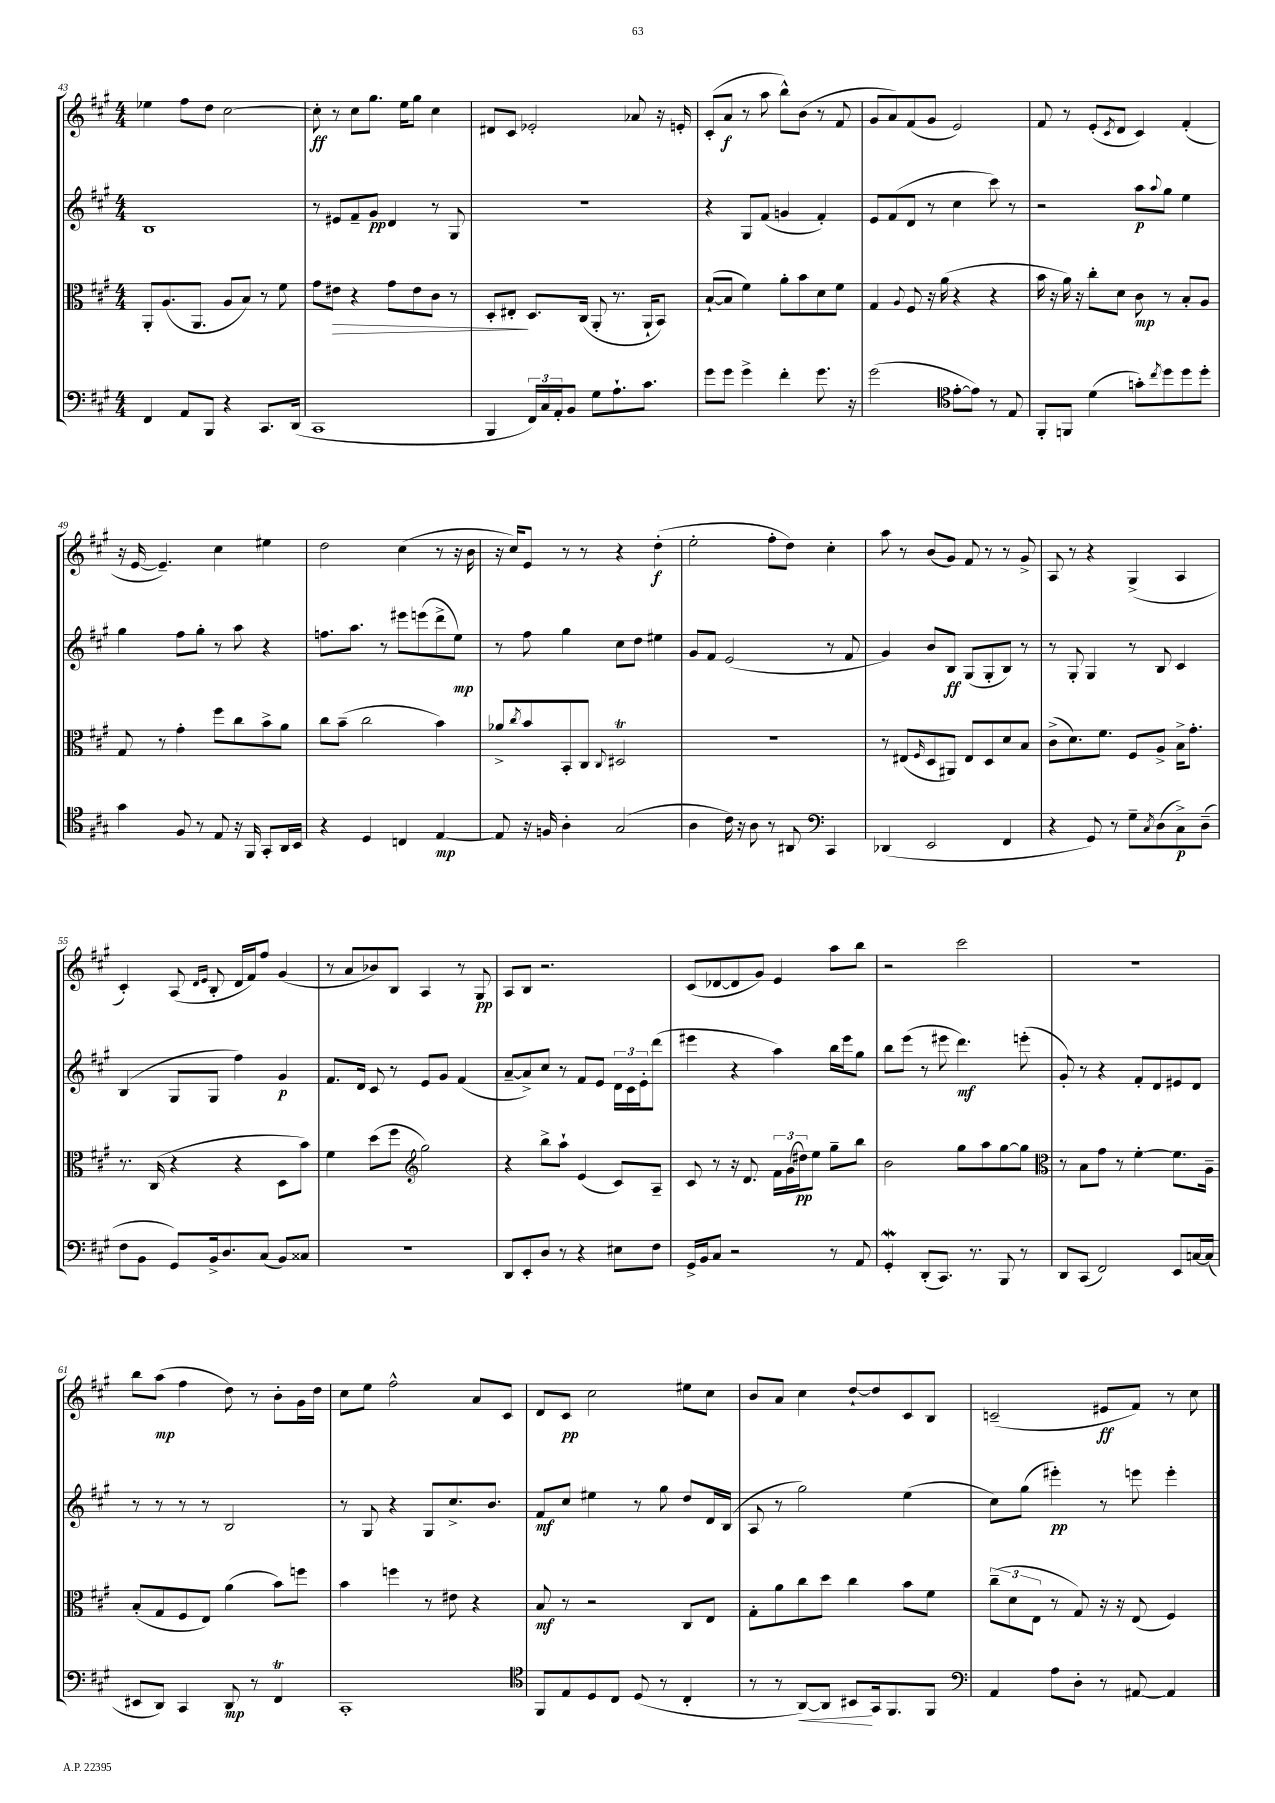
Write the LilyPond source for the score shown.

<<
\new StaffGroup <<
\new Staff = "s0" {
    \clef treble \key a \major \numericTimeSignature \time 4/4
    ees''4 fis''8 d''8 cis''2~ |
    cis''8-.\ff r8 cis''8 gis''8. e''16 gis''8 cis''4 |
    dis'8 cis'8 ees'2-. aes'8 r16 e'16-. |
    cis'8-.( a'8\f r8 a''8 b''8-^) b'8( r8 fis'8 |
    gis'8 a'8) fis'8( gis'8 e'2) |
    fis'8 r8 e'8-.( \acciaccatura { cis'8 } d'8 cis'4) fis'4-.( |
    r16 e'16~ e'4.--) cis''4 eis''4 |
    d''2 cis''4( r8 r16 b'16 |
    r16 cis''16) e'8 r8 r8 r4 d''4-.\f( |
    e''2-. fis''8-. d''8) cis''4-. |
    a''8 r8 b'8( gis'8) fis'8 r8 r8 gis'8-> |
    a8 r8 r4 gis4->( a4 |
    cis'4-.) a8( \grace { d'16 e'16 } b8-. d'16 fis'16) fis''8 gis'4( |
    r8 a'8 bes'8) b8 a4 r8 gis8\pp |
    a8 b8 r2. |
    cis'8( des'8~ des'8 gis'8) e'4 a''8 b''8 |
    r2 cis'''2 |
    r1 |
    b''8 a''8\mp( fis''4 d''8) r8 b'8-. gis'16 d''16 |
    cis''8 e''8 fis''2-^ a'8 cis'8 |
    d'8 cis'8\pp cis''2 eis''8 cis''8 |
    b'8 a'8 cis''4 d''8~-! d''8 cis'8 b8 |
    c'2--( eis'8\ff fis'8) r8 cis''8 \bar "|." |
}
\new Staff = "s1" {
    \clef treble \key a \major \numericTimeSignature \time 4/4
    b1 |
    r8 eis'8 fis'8-- gis'8\pp d'4 r8 gis8 |
    R1 |
    r4 gis8 fis'8( g'4 fis'4-.) |
    e'8 fis'8( d'8 r8 cis''4 cis'''8) r8 |
    r2 a''8\p \appoggiatura { a''8 } gis''8 e''4 |
    gis''4 fis''8 gis''8-. r8 a''8 r4 |
    f''8. a''8. r8 eis'''8 e'''8( d'''8-> e''8\mp) |
    r8 fis''8 gis''4 cis''8 d''8 eis''4 |
    gis'8 fis'8 e'2( r8 fis'8 |
    gis'4) b'8 b8\ff gis8( gis8-. b8) r8 |
    r8 gis8-. gis4 r8 b8 cis'4 |
    b4( gis8 gis8 fis''4) gis'4\p |
    fis'8. d'16 cis'8 r8 e'8 gis'8 fis'4( |
    a'8~-- a'8->) cis''8 r8 fis'8 e'8 \tuplet 3/2 { d'16 cis'16 e'16-. } d'''8( |
    eis'''4 r4 a''4) b''16 eis'''16 gis''8 |
    b''8 e'''8( r8 eis'''8 d'''4.\mf) e'''8-.( |
    gis'8-.) r8 r4 fis'8-. d'8 eis'8 d'8 |
    r8 r8 r8 r8 b2 |
    r8 gis8 r4 gis8 cis''8.-> b'8. |
    fis'8\mf cis''8 eis''4 r8 gis''8 d''8 d'16 b16( |
    a8 r8 gis''2) e''4( |
    cis''8) gis''8( eis'''4-.\pp) r8 e'''8 e'''4-. \bar "|." |
}
\new Staff = "s2" {
    \clef alto \key a \major \numericTimeSignature \time 4/4
    a,8-. a8.( a,8. a8 b8) r8 fis'8 |
    gis'8 eis'8\> r4 gis'8 eis'8 cis'8 r8 |
    d8-. eis8-.\! d8. cis16( a,8-. r8. a,16-! b,8) |
    b8~-!( b8 fis'4) a'8-. b'8 d'8 fis'8 |
    gis4 \appoggiatura { a8 } fis8 r16 a'16( r4 r4 |
    b'16 r16 a'16) r16 cis''8-. d'8 cis'8\mp r8 b8-. a8 |
    gis8 r8 gis'4-. fis''8 cis''8 b'8-> a'8 |
    cis''8 b'8--( cis''2 b'4) |
    aes'8-> \acciaccatura { cis''8 } b'8 b,8-. cis8 \appoggiatura { cis8 } dis2\trill |
    R1 |
    r8 eis8( \grace { fis16 } d8 ais,8) eis8 d8 d'8 b8 |
    cis'8->( d'8.) fis'8. fis8 a8-> b16-> gis'8.-. |
    r8. cis16( r4 r4 d8 b'8) |
    fis'4 d''8( fis''8 \clef treble gis''2) |
    r4 b''8-> a''8-! e'4( cis'8) a8-- |
    cis'8 r8 r16 d'8. \tuplet 3/2 { fis'16 gis'16( dis''16\pp) } e''8 gis''8-- b''8 |
    b'2 gis''8 a''8 gis''8~ gis''8 |
    \clef alto r8 b8 gis'8 r8 fis'4~-. fis'8. a16-- |
    b8-.( gis8 fis8 e8) a'4( b'8) f''8 |
    b'4 f''4 r8 eis'8 r4 |
    b8\mf r8 r2 cis8 e8 |
    gis8-. a'8 cis''8 d''8 cis''4 b'8 fis'8 |
    \tuplet 3/2 { cis''8--( d'8 e8 } r8 gis8) r16 r16 e8( fis4) \bar "|." |
}
\new Staff = "s3" {
    \clef bass \key a \major \numericTimeSignature \time 4/4
    fis,4 a,8 b,,8 r4 cis,8. d,16( |
    cis,1 |
    b,,4 \tuplet 3/2 { fis,16) cis16 a,16-. } b,8 gis8 a8.-! cis'8. |
    gis'8 gis'8 gis'4-> fis'4-. gis'8. r16 |
    gis'2( \clef tenor e'8~-. e'8) r8 e8 |
    fis,8-. f,8 d'4( g'8-.) \acciaccatura { cis''8 } d''8 d''8 d''8-. |
    gis'4 fis8 r8 e8 r16 fis,16 gis,8-. a,16 b,16 |
    r4 d4 c4 e4~\mp |
    e8 r16 f16 a4-. gis2( |
    a4 cis'16) r16 a8 r8 ais,8 \clef bass cis,4 |
    des,4( e,2 fis,4 |
    r4 gis,8) r8 gis8-- \acciaccatura { cis8 } d8( cis8->\p) d8--( |
    fis8 b,8 gis,8) b,16-> d8. cis8( b,8) cisis8 |
    R1 |
    d,8 e,8-. d8 r8 r4 eis8 fis8 |
    gis,16-> b,16 cis8 r2 r8 a,8 |
    gis,4-.\mordent d,8-.( cis,8.) r8. b,,8 r8 |
    d,8 cis,8( fis,2) e,8 c16~ c16( |
    eis,8 d,8) cis,4 d,8\mp r8 fis,4\trill |
    cis,1-. |
    \clef tenor fis,8 e8 d8 cis8 d8( r8 cis4-. |
    r8 r8 a,8~\<) a,8 bis,8\! gis,16 fis,8. fis,8 |
    \clef bass a,4 a8 d8-. r8 ais,8~ ais,4 \bar "|." |
}
>>
>>
\layout { \context { \Score currentBarNumber = #43 } }
